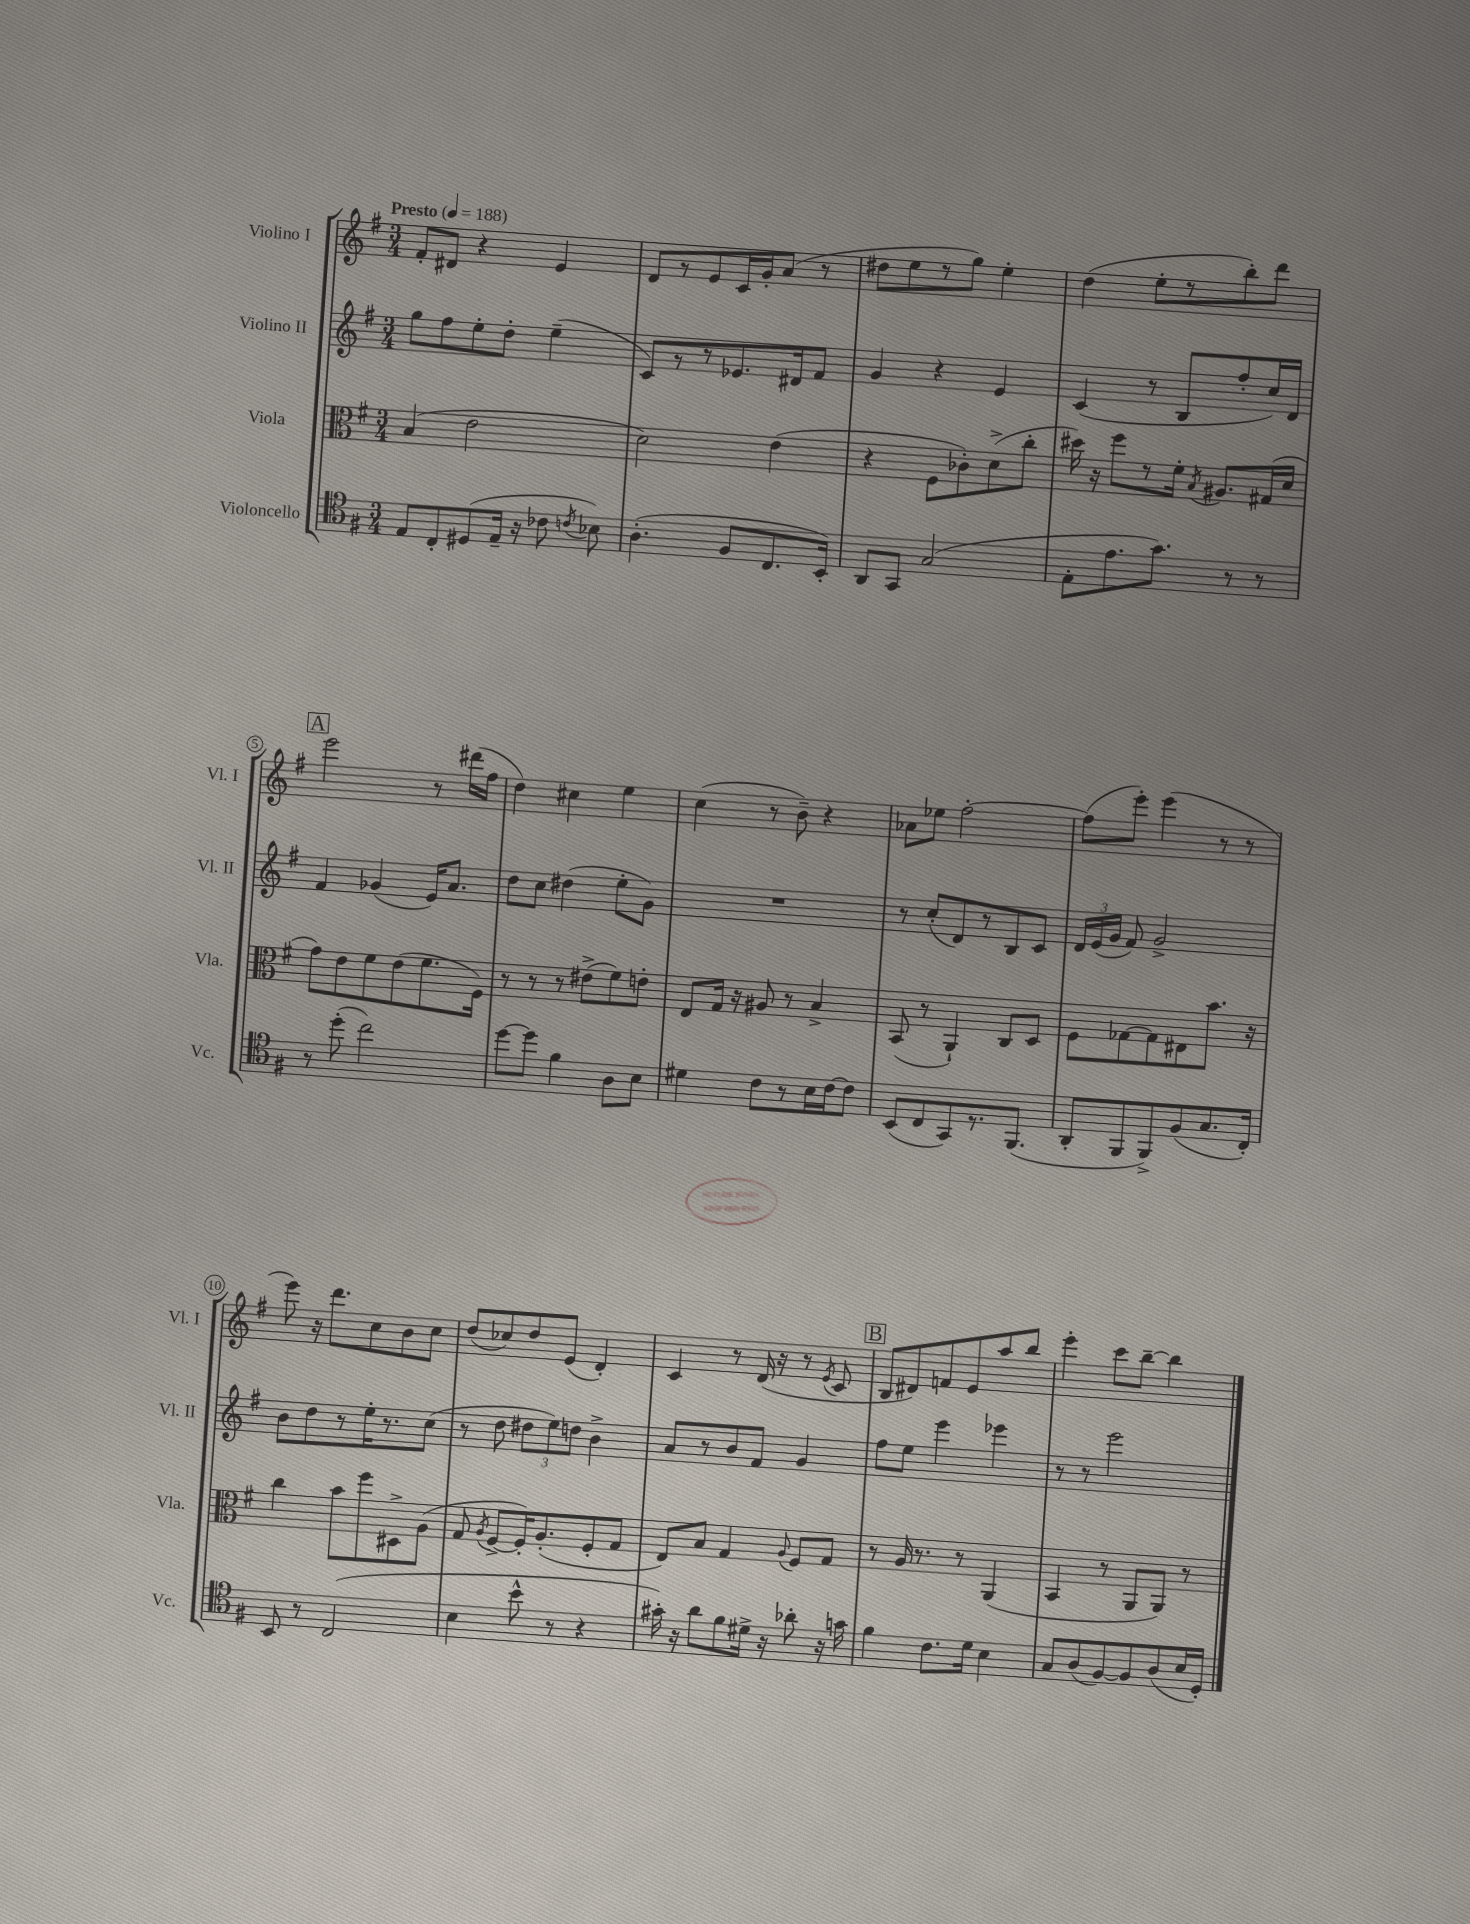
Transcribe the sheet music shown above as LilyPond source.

<<
\new StaffGroup <<
\new Staff = "s0" \with { instrumentName = "Violino I" shortInstrumentName = "Vl. I" } {
    \clef treble \key g \major \numericTimeSignature \time 3/4 \tempo "Presto" 4 = 188
    \autoBeamOff fis'8[-. dis'8] r4 e'4 |
    d'8[ r8 e'8 c'16 g'16-. a'8]( r8 |
    dis''8[ e''8 r8 g''8]) e''4-. |
    d''4( e''8[-. r8 b''8-.) d'''8] |
    \mark \markup { \box "A" } e'''2 r8 dis'''16[( fis''16] |
    d''4) cis''4 e''4 |
    c''4( r8 b'8--) r4 |
    aes'8[ ees''8] fis''2~-. |
    fis''8[( e'''8]-.) e'''4( r8 r8 |
    e'''8) r16 d'''8.[ c''8 b'8 c''8] |
    d''8[( ces''8) d''8 e'8]( d'4-.) |
    c'4 r8 d'16( r16 r8 \acciaccatura { e'8 } c'8 |
    \mark \markup { \box "B" } b8[ dis'8) f'8 e'8 a''8 b''8] |
    e'''4-. c'''8[ b''8]~-- b''4 \bar "|." |
}
\new Staff = "s1" \with { instrumentName = "Violino II" shortInstrumentName = "Vl. II" } {
    \clef treble \key g \major \numericTimeSignature \time 3/4
    \autoBeamOff g''8[ fis''8 e''8-. d''8]-. e''4--( |
    c'8[) r8 r8 ees'8. dis'16 fis'8] |
    g'4 r4 e'4 |
    c'4( r8 b8[ fis''8-. c''16) d'16] |
    \mark \markup { \box "A" } fis'4 ges'4( e'16[) a'8.] |
    d''8[ c''8] dis''4( e''8[-. g'8]) |
    R2. |
    r8 c''8[-.( d'8) r8 b8 c'8] |
    \tuplet 3/2 { d'16[ e'16( g'16] } fis'8) g'2-> |
    b'8[ d''8 r8 e''16-. r8. c''8]( |
    r8 d''8 \tuplet 3/2 { dis''8[ e''8) d''8] } b'4-> |
    a'8[ r8 b'8 fis'8] g'4 |
    \mark \markup { \box "B" } fis''8[ e''8] e'''4 ees'''4 |
    r8 r8 e'''2 \bar "|." |
}
\new Staff = "s2" \with { instrumentName = "Viola" shortInstrumentName = "Vla." } {
    \clef alto \key g \major \numericTimeSignature \time 3/4
    \autoBeamOff b4( e'2 |
    d'2) e'4( |
    r4 fis8[ ces'8-.) d'8->( c''8]-. |
    dis''16) r16 fis''8[ r8 fis'16]-. \acciaccatura { b8 } ais8.[ gis16( d'16] |
    \mark \markup { \box "A" } g'8[) e'8 fis'8 e'8( fis'8. fis16]) |
    r8 r8 r8 eis'8[->( fis'8) e'8]-. |
    e8[ g16] r16 ais8 r8 b4-> |
    b,8( r8 a,4-!) c8[ d8] |
    fis8[ ges8~ ges8 eis8 b'8.] r16 |
    c''4 b'8[ fis''8 dis8-> a8]( |
    g8 \acciaccatura { a8 } fis8[~-> fis16-.) a8.-.( fis8-. g8] |
    e8[) b8] g4 \appoggiatura { a8 } fis8[ g8] |
    \mark \markup { \box "B" } r8 a16 r8. r8 a,4( |
    b,4 r8 a,8[ a,8]) r8 \bar "|." |
}
\new Staff = "s3" \with { instrumentName = "Violoncello" shortInstrumentName = "Vc." } {
    \clef tenor \key g \major \numericTimeSignature \time 3/4
    \autoBeamOff e8[ c8-. dis8( e16]-- r16 ces'8 \acciaccatura { c'8 } bes8) |
    a4.-.( fis8[ c8. b,16]-.) |
    a,8[ g,8] g2( |
    e8[-. e'8. g'8.]) r8 r8 |
    \mark \markup { \box "A" } r8 d''8-.( c''2) |
    d''8[~ d''8] fis'4 a8[ b8] |
    dis'4 c'8[ r8 b16 c'16~ c'8] |
    b,8[( c8 g,8) r8. fis,8.]( |
    a,8[-. fis,8 fis,8->) fis8( g8. c16]-.) |
    b,8 r8 c2( |
    b4 b'8-^ r8 r4 |
    gis'16-.) r16 a'8[ fis'8 dis'16]-> r16 aes'8-. r16 g'16 |
    \mark \markup { \box "B" } fis'4 c'8.[ d'16] b4 |
    g8[ a8( fis8~) fis8 a8( b16 d16]-.) \bar "|." |
}
>>
>>
\layout { \context { \Score \override BarNumber.stencil = #(make-stencil-circler 0.1 0.3 ly:text-interface::print) } }
